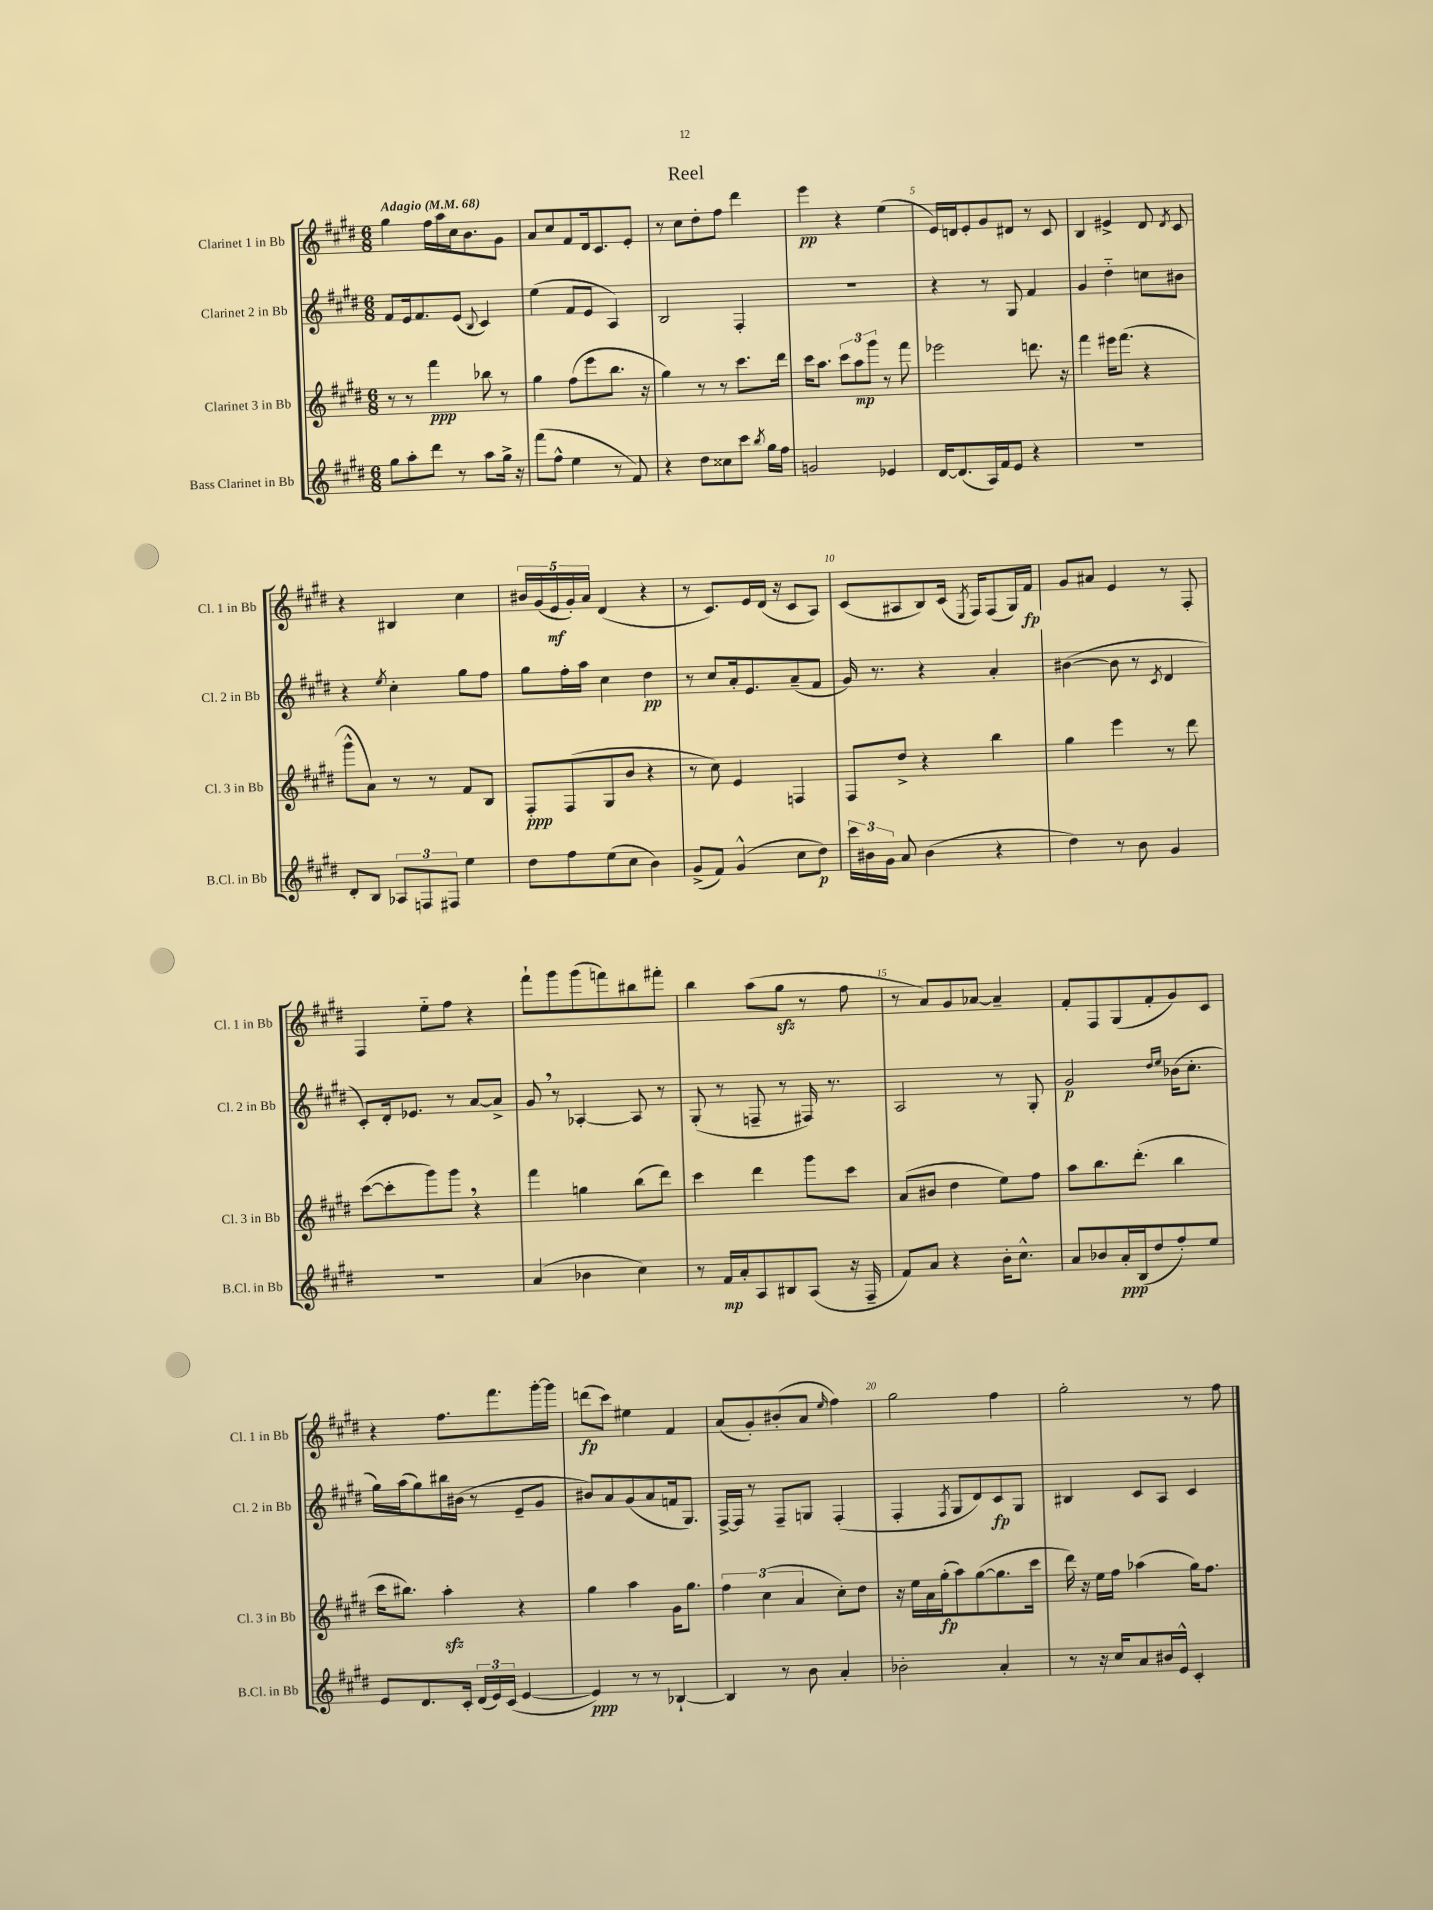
\header { title = "Reel" }
<<
\new StaffGroup <<
\new Staff = "s0" \with { instrumentName = "Clarinet 1 in Bb" shortInstrumentName = "Cl. 1 in Bb" } {
    \clef treble \key e \major \numericTimeSignature \time 6/8 \tempo "Adagio" 4 = 68
    \autoBeamOff gis''4 fis''16[ a''16 cis''16 b'8. gis'8] |
    a'8[ cis''8 fis'8 dis'16 cis'8. e'8]-. |
    r8 cis''8[ dis''8-. fis''8] dis'''4 |
    e'''4\pp r4 e''4( |
    e'16[) d'16 e'8-. gis'8 dis'8] r8 cis'8 |
    b4 eis'4-> dis'8 \acciaccatura { dis'8 } cis'8 |
    r4 bis4 cis''4 |
    \tuplet 5/4 { bis'16[ gis'16( e'16\mf gis'16-.) a'16] } dis'4( r4 |
    r8 cis'8.[) e'16 dis'16]( r16 cis'8[ a8]) |
    cis'8[( ais8 b8) cis'16]( \acciaccatura { e8 } fis16[) fis8( gis16) fis'16]\fp |
    gis'8[ ais'8] e'4 r8 fis8-. |
    fis4 e''8[-_ fis''8] r4 |
    fis'''8[-! gis'''8 gis'''8( f'''8) bis''8 fis'''8]-. |
    b''4 a''8[( gis''8]\sfz r8 fis''8 |
    r8 a'8[) gis'8 aes'8]~ aes'4-- |
    fis'8[-. fis8 gis8( fis'8-. gis'8) cis'8] |
    r4 fis''8.[ fis'''8. gis'''16~-. gis'''16] |
    d'''8[\fp( cis'''8]) eis''4 fis'4 |
    a'8[( gis'8-.) bis'8-.( a'8] \grace { e''16 } fis''4) |
    gis''2 fis''4 |
    gis''2-. r8 fis''8 \bar "|." |
}
\new Staff = "s1" \with { instrumentName = "Clarinet 2 in Bb" shortInstrumentName = "Cl. 2 in Bb" } {
    \clef treble \key e \major \numericTimeSignature \time 6/8
    \autoBeamOff fis'8[ e'16 fis'8. e'8]( \appoggiatura { b8 } cis'4) |
    e''4( fis'8[ e'8] a4) |
    b2 fis4-. |
    R2. |
    r4 r8 gis8 fis'4 |
    gis'4 dis''4-_ c''8[ bis'8] |
    r4 \acciaccatura { e''8 } cis''4-. gis''8[ fis''8] |
    gis''8[ fis''16-. a''16] cis''4 dis''4\pp |
    r8 cis''8[ a'16-. e'8. a'8--( fis'8] |
    gis'16) r8. r4 a'4-. |
    bis'4~( bis'8 r8 \acciaccatura { cis'8 } dis'4 |
    cis'8[-.) dis'16-. ees'8.] r8 a'8[~ a'8]-> |
    gis'8 \breathe r8 aes4~-. aes8 r8 |
    gis8-.( r8 f8-- r8 fis16) r8. |
    a2 r8 gis8-. |
    gis'2\p \grace { dis''16[ e''16] } bes'16[( cis''8.]-. |
    gis''16[) a''16( gis''8) bis''16 bis'16]( r8 e'8[-- gis'8] |
    bis'8[) a'8 gis'8( a'8 f'16 gis8.]) |
    fis16[~-> fis16] r8 fis8[-- g8] fis4-.( |
    fis4-. \acciaccatura { fis8 } gis8[ dis'8) cis'8\fp gis8] |
    bis4 cis'8[ a8] cis'4 \bar "|." |
}
\new Staff = "s2" \with { instrumentName = "Clarinet 3 in Bb" shortInstrumentName = "Cl. 3 in Bb" } {
    \clef treble \key e \major \numericTimeSignature \time 6/8
    \autoBeamOff r8 r8 fis'''4\ppp bes''8 r8 |
    gis''4 fis''8[( e'''8 b''8.] r16 |
    gis''4) r8 r8 cis'''8.[ dis'''16] |
    cis'''16[ a''8.] \tuplet 3/2 { cis'''8[ a''8\mp gis'''8] } r8 fis'''8 |
    ees'''2 d'''8. r16 |
    fis'''4 eis'''16[ fis'''8.]( r4 |
    gis'''8[-^ a'8]) r8 r8 fis'8[ b8] |
    fis8[-.\ppp fis8( gis8 b'8] r4 |
    r8 cis''8) e'4 f4 |
    fis8[ dis''8]-> r4 b''4 |
    gis''4 e'''4 r8 dis'''8 |
    cis'''8[~( cis'''8-. gis'''8) gis'''8] \breathe r4 |
    fis'''4 g''4 b''8[( dis'''8]) |
    cis'''4 dis'''4 gis'''8[ cis'''8] |
    a'8[( bis'8] dis''4 e''8[) fis''8] |
    a''8[ b''8. dis'''8.]-.( b''4 |
    cis'''16[ bis''8.]) a''4-.\sfz r4 |
    gis''4 a''4 gis'16[ gis''8.] |
    \tuplet 3/2 { fis''4 cis''4( a'4 } cis''8[-.) dis''8] |
    r16 e''16[ a'16 gis''16-.\fp( a''8) gis''8~( gis''8. cis'''16] |
    dis'''16) r16 e''16[ fis''16] aes''4( gis''16[) fis''8.] \bar "|." |
}
\new Staff = "s3" \with { instrumentName = "Bass Clarinet in Bb" shortInstrumentName = "B.Cl. in Bb" } {
    \clef treble \key e \major \numericTimeSignature \time 6/8
    \autoBeamOff gis''8[ a''8-. dis'''8] r8 a''8[ gis''16]-> r16 |
    fis'''8[( fis''8]-^ e''4 r8 fis'8) |
    r4 dis''8[ cisis''8 cis'''8] \acciaccatura { b''8 } gis''16[ fis''16] |
    g'2 ees'4 |
    dis'16[~ dis'8.( a16) fis'16 e'8] r4 |
    R2. |
    dis'8[-. b8] \tuplet 3/2 { aes8[ f8 fis8] } e''4 |
    dis''8[ fis''8 e''8( cis''8] b'4) |
    gis'8[->( fis'8]) gis'4-^( cis''8[ dis''8]\p) |
    \tuplet 3/2 { cis'''16[ bis'16 gis'16] } a'8 bis'4( r4 |
    dis''4) r8 b'8 gis'4 |
    R2. |
    a'4( bes'4 cis''4) |
    r8 fis'16[\mp a'16-. a8 bis8 a8]( r16 fis16-- |
    fis'8[) a'8] r4 b'16[-. cis''8.]-^ |
    a'8[ bes'8 a'16-.\ppp b16( dis''8 fis''8-.) e''8] |
    e'8[ dis'8. cis'16]-. \tuplet 3/2 { dis'16[( e'16) cis'16]( } e'4~ |
    e'4\ppp) r8 r8 bes4~-! |
    bes4 r8 b'8 a'4-. |
    bes'2-. a'4-. |
    r8 r16 cis''16[ a'8 bis'16 e'16]-^ cis'4-. \bar "|." |
}
>>
>>
\layout { \context { \Score \override BarNumber.break-visibility = ##(#f #t #t) barNumberVisibility = #(every-nth-bar-number-visible 5) } }
